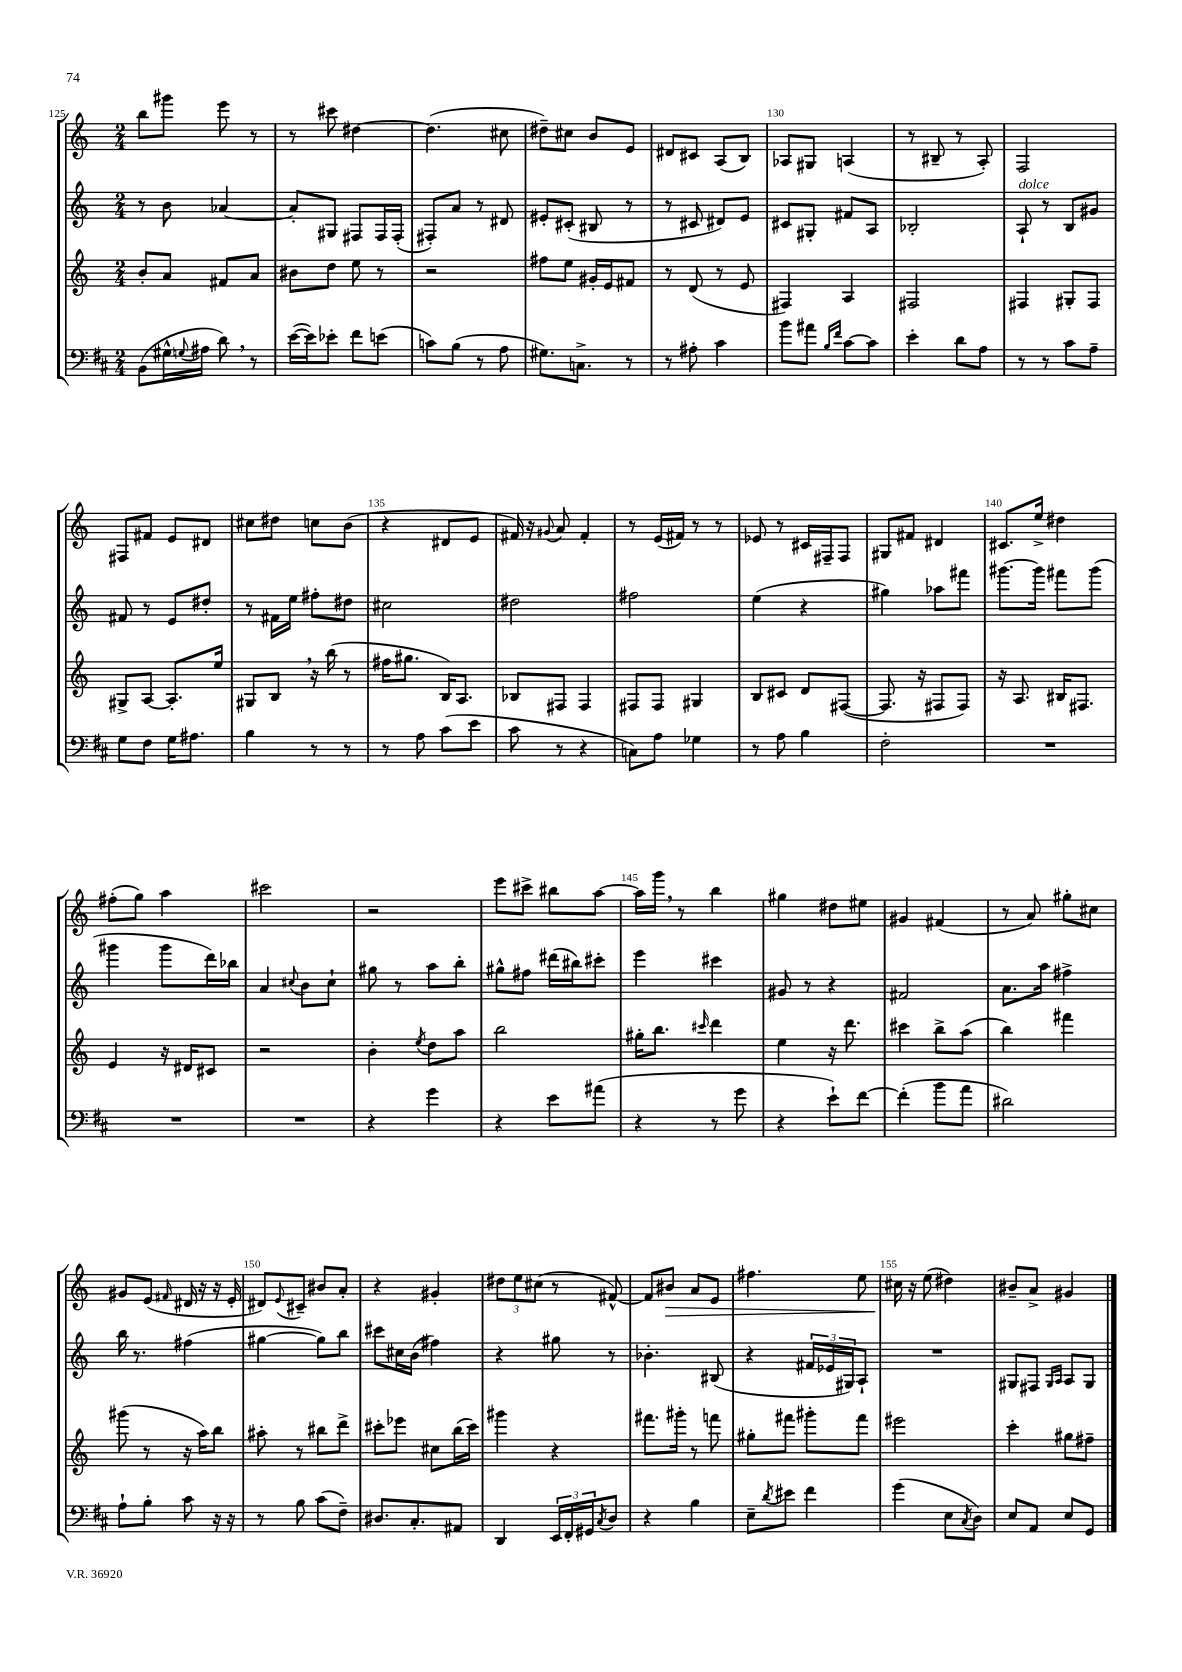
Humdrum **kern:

**kern	**kern	**kern	**kern	**dynam
*part4	*part3	*part2	*part1	*part1
*staff4	*staff3	*staff2	*staff1	*staff1
*clefF4	*clefG2	*clefG2	*clefG2	*
*k[f#c#]	*k[]	*k[]	*k[]	*
*M2/4	*M2/4	*M2/4	*M2/4	*
=125	=125	=125	=125	=125
(8BB\L	8b'/L	8r	8bb\L	.
16G#X^^\L	8a/J	8b\	8ggg#X\J	.
8qqGn/	.	.	.	.
16A#X\JJ	.	.	.	.
8d,\)	8f#X/L	[4a-X/	8eee\	.
8r	8a/J	.	8r	.
=126	=126	=126	=126	=126
([16e\LL	8b#X\L	8a-'/L]	8r	.
16e\J])	.	.	.	.
8e-X'\J	8dd\J	8G#X/J	8ccc#X\	.
8f#\L	8ee\	8F#X/L	[4dd#X\	.
(8en\J	8r	16F#/L	.	.
.	.	(16F#'/JJ	.	.
=127	=127	=127	=127	=127
8cn\L)	2r	8F#X'/L)	(4.dd#\]	.
(8B\J	.	8a/J	.	.
8r	.	8r	.	.
8A\	.	8d#X/	8cc#X\	.
=128	=128	=128	=128	=128
8.G#X\L)	8ff#X\L	8e#X'/L	8dd#X~\L)	.
.	8ee\J	(8c#X'/J	8cc#X\J	.
8.Cn^\J	.	.	.	.
.	16g#X'/LL	8B#X/	8b/L	.
.	16e/J	.	.	.
8r	8f#X/J	8r	8e/J	.
=129	=129	=129	=129	=129
8r	8r	8r	8d#X/L	.
8A#X'\	(8d/	8c#X/	8c#X/J	.
4c#\	8r	8d#X/L)	(8A/L	.
.	8e/	8e/J	8B/J)	.
=130	=130	=130	=130	=130
8b\L	4F#X/)	8c#X/L	8A-X/L	.
8a#X\J	.	8G#X'/J	8G#X/J	.
16qqB/LL	.	.	.	.
16qqf#/JJ	.	.	.	.
[8c#\L	4A/	8f#X/L	(4An/	.
8c#\J]	.	8A/J	.	.
=131	=131	=131	=131	=131
4e'\	2F#X/	2B-X'/	8r	.
.	.	.	8B#X~/	.
8d\L	.	.	8r	.
8A\J	.	.	8A'/)	.
=132	=132	=132	=132	=132
!	!	!LO:TX:a:i:t=dolce	!	!
8r	4F#X/	8A`/	2F/	.
8r	.	8r	.	.
8c#\L	8G#X'/L	8B/L	.	.
8A~\J	8F#/J	8g#X/J	.	.
!!LO:LB:g=z
=133	=133	=133	=133	=133
8G\L	8G#X^/L	8f#X/	8F#X/L	.
8F#\J	[8A/J	8r	8f#X/J	.
16G\KL	8.A'/L]	8e/L	8e/L	.
8.A#X\J	.	.	.	.
.	.	8dd#X'/J	8d#X/J	.
.	16ee/Jk	.	.	.
=134	=134	=134	=134	=134
4B\	8G#X/L	8r	8cc#X\L	.
.	8B,/J	16f#X\LL	8dd#X\J	.
.	.	16ee\JJ	.	.
8r	16r	8ff#X'\L	8ccn\L	.
.	(16bb\	.	.	.
8r	8r	8dd#X\J	(8b\J	.
=135	=135	=135	=135	=135
8r	16ff#X\KL	2cc#X\	4r	.
.	8.gg#X\J	.	.	.
8A\	.	.	.	.
(8c#\L	16B/KL)	.	8d#X/L	.
.	8.A/J	.	.	.
8e\J	.	.	8e/J	.
=136	=136	=136	=136	=136
8c#\	8B-X/L	2dd#X\	16f#X/)	.
.	.	.	16r	.
.	.	.	8qqg#X/	.
8r	8F#X/J	.	8a/	.
4r	4F#/	.	4f#'/	.
=137	=137	=137	=137	=137
8Cn\L)	8F#X/L	2ff#X\	8r	.
8A\J	8F#/J	.	(16e/LL	.
.	.	.	16f#X/JJ)	.
4G-X\	4G#X/	.	8r	.
.	.	.	8r	.
=138	=138	=138	=138	=138
8r	8B/L	(4ee\	8e-X/	.
8A\	8c#X/J	.	8r	.
4B\	8d/L	4r	16c#X/LL	.
.	.	.	16F#X~/J	.
.	([8F#X/J	.	8F#/J	.
=139	=139	=139	=139	=139
2F#'\	8.F#/]	4gg#X\)	8G#X/L	.
.	.	.	8f#X/J	.
.	16r	.	.	.
.	8F#X/L	8aa-X\L	4d#X/	.
.	8F#/J)	8fff#X\J	.	.
=140	=140	=140	=140	=140
2r	16r	[8.ggg#X\L	8.c#X/L	.
.	8.A/	.	.	.
.	.	16ggg#\Jk]	16ee^/Jk	.
.	16B#X/KL	8fff#X\L	4dd#X\	.
.	8.F#X/J	.	.	.
.	.	(8ggg#\J	.	.
!!LO:LB:g=z
=141	=141	=141	=141	=141
2r	4e/	4ggg#X\	(8ff#X'\L	.
.	.	.	8gg\J)	.
.	16r	8ggg#\L	4aa\	.
.	16d#X/KL	.	.	.
.	8c#X/J	16ddd\L)	.	.
.	.	16bb-X\JJ	.	.
=142	=142	=142	=142	=142
2r	2r	4a/	2ccc#X\	.
.	.	8qqcc#X/	.	.
.	.	8b\L	.	.
.	.	8cc#`\J	.	.
=143	=143	=143	=143	=143
4r	4b'\	8gg#X\	2r	.
.	.	8r	.	.
.	8qee/	.	.	.
4g\	8dd\L	8aa\L	.	.
.	8aa\J	8bb'\J	.	.
=144	=144	=144	=144	=144
4r	2bb\	8gg#X^^\L	8eee\L	.
.	.	8ff#X\J	8ccc#X^\J	.
8e\L	.	(16ddd#X\LL	8bb#X\L	.
.	.	16bb#X\J)	.	.
(8a#X\J	.	8ccc#X'\J	[8aa\J	.
=145	=145	=145	=145	=145
4r	16gg#X'\KL	4eee\	16aa\LL]	.
.	8.bb\J	.	16ggg,\JJ	.
.	.	.	8r	.
.	16qqccc#X/	.	.	.
8r	4ddd\	4ccc#X\	4bb\	.
8g\	.	.	.	.
=146	=146	=146	=146	=146
4r	4ee\	8g#X/	4gg#X\	.
.	.	8r	.	.
8e`\L)	16r	4r	8dd#X\L	.
.	8.ddd\	.	.	.
[8f#\J	.	.	8ee#X\J	.
=147	=147	=147	=147	=147
(4f#'\]	4ccc#X\	2f#X/	4g#X/	.
8b\L	8bb^\L	.	(4f#X/	.
8a\J	(8aa\J	.	.	.
=148	=148	=148	=148	=148
2d#X\)	4bb\)	8.a\L	8r	.
.	.	.	8a/)	.
.	.	16aa\Jk	.	.
.	4fff#X\	4ff#X^\	8gg#X'\L	.
.	.	.	8cc#X\J	.
!!LO:LB:g=z
=149	=149	=149	=149	=149
8A`\L	(8ggg#X\	16bb\	8g#X/L	.
.	.	8.r	.	.
8B'\J	8r	.	(8e/J	.
.	.	.	16qqf#X/	.
8c#\	16r	(4ff#X\	16d#X/	.
.	16aa\KL)	.	16r	.
16r	8bb\J	.	16r	.
16r	.	.	16e'/	.
=150	=150	=150	=150	=150
8r	8aa#X'\	[4gg#X\	8d#X/L)	.
.	.	.	8qqe/	.
8B\	8r	.	8c#X~/J	.
(8c#\L	8bb#X\L	8gg#\L])	8b#X/L	.
8F#~\J)	8ddd^\J	8bb\J	8a'/J	.
=151	=151	=151	=151	=151
8.D#X/L	8ccc#X'\L	8ccc#X\L	4r	.
.	8eee-X\J	16cc#X\L	.	.
8.C#'/	.	(16b\JJ	.	.
.	8cc#X\L	4ff#X\)	4g#X'/	.
8AA#X/J	(16bb\L	.	.	.
.	16ccc#\JJ)	.	.	.
=152	=152	=152	=152	=152
4DD/	4ggg#X\	4r	12dd#X\L	.
.	.	.	12ee\	.
.	.	.	(12cc#X\J	.
24EE/LL	4r	8gg#X\	8r	.
24FF#'/	.	.	.	.
24GG#X/J	.	.	.	.
8qC#/	.	.	.	.
8D/J	.	8r	[8f#X^^/)	.
=153	=153	=153	=153	=153
4r	8.fff#X\L	4.b-X'\	8f#/L]	.
!	!	!	!	!LO:HP:b
.	.	.	8b#X/J	>
.	16ggg#X'\Jk	.	.	.
4B\	8r	.	8a/L	.
.	8fffn\	(8B#X/	8e/J	.
=154	=154	=154	=154	=154
8E~\L	8gg#X'\L	4r	4.ff#X\	.
8qd/	.	.	.	.
8e#X\J	8fff#X\J	.	.	.
4f#\	8ggg#X'\L	24f#X/LL	.	.
.	.	24e-X/	.	.
.	.	24G#X/J)	.	.
.	8fff#\J	8A`/J	8ee\	.
=155	=155	=155	=155	=155
(4g\	2eee#X\	2r	16cc#X\	.
.	.	.	16r	]
.	.	.	(8ee\	.
8E\L	.	.	4dd#X\)	.
8qC#/	.	.	.	.
8D\J)	.	.	.	.
=156	=156	=156	=156	=156
8E/L	4ccc'\	8G#X/L	8b#X~/L	.
8AA/J	.	8F#X/J	8a^/J	.
.	.	16qqG#/LL	.	.
.	.	16qqA/JJ	.	.
8E/L	8gg#X\L	8A/L	4g#X/	.
8GG/J	8ff#X~\J	8G#/J	.	.
==	==	==	==	==
*-	*-	*-	*-	*-
